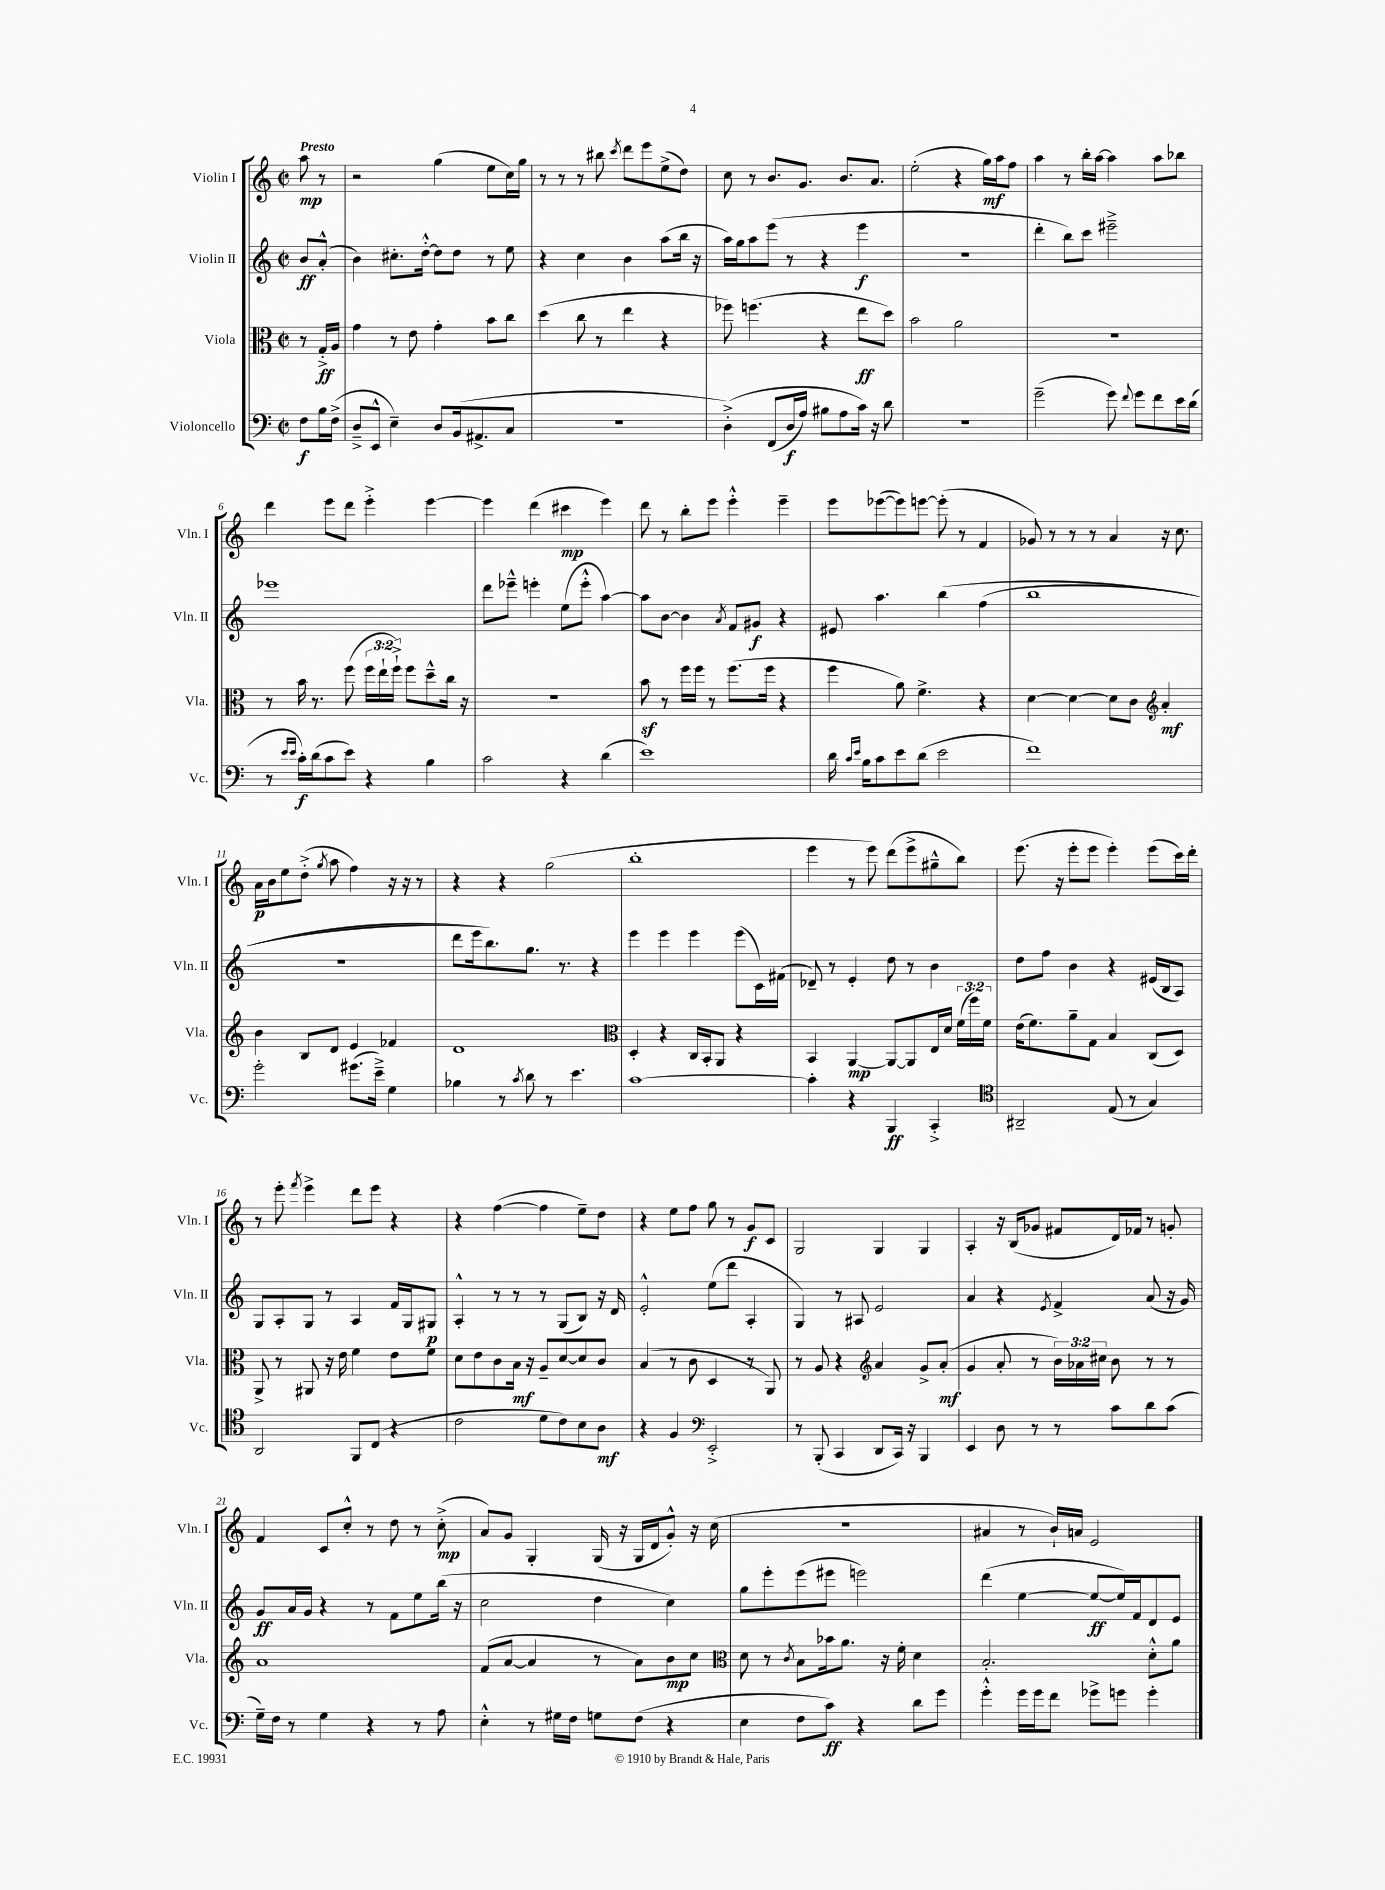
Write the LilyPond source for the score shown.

<<
\new StaffGroup <<
\new Staff = "s0" \with { instrumentName = "Violin I" shortInstrumentName = "Vln. I" } {
    \clef treble \key c \major \defaultTimeSignature \time 2/2 \partial 4 \tempo "Presto"
    \autoBeamOff a''8\mp r8 |
    r2 g''4( e''8[ c''16) g''16] |
    r8 r8 r8 bis''8 \acciaccatura { c'''8 } d'''8[ e'''8 e''8->( d''8]) |
    c''8 r8 b'8.[ g'8.] b'8.[ a'8.] |
    e''2-.( r4 g''16[\mf) a''16 f''8] |
    a''4 r8 b''16[-. a''16]~ a''4 a''8[ bes''8] |
    d'''4 e'''8[ d'''8] e'''4-.-> e'''4~ |
    e'''4 d'''4( cis'''4\mp e'''4) |
    d'''8 r8 b''8[-. e'''8] e'''4-.-^ e'''4-- |
    e'''8[ ees'''8~( ees'''8) e'''8]~ e'''8-.( r8 f'4 |
    ges'8) r8 r8 r8 a'4 r16 c''8. |
    a'16[\p b'16 e''8 d''8]-.->( \acciaccatura { g''8 } a''8 f''4) r16 r16 r8 |
    r4 r4 g''2( |
    b''1-. |
    e'''4 r8 e'''8) d'''8[( e'''8-> gis''8---^ b''8]) |
    e'''8.( r16 e'''8[-. e'''8] e'''4-.) e'''8[( c'''16) d'''16]-. |
    r8 e'''8-. \acciaccatura { f'''8 } e'''4-> d'''8[ e'''8] r4 |
    r4 f''4~( f''4 e''8[--) d''8] |
    r4 e''8[ f''8] g''8 r8 g'8[\f c'8] |
    g2 g4 g4 |
    a4-. r16 b16[( ges'8] fis'8[ d'16) fes'16] r8 g'8-. |
    f'4 c'8[ c''8]-.-^ r8 d''8 r8 c''8-.->\mp( |
    a'8[) g'8] g4-. g16( r16 g16[ d'16 g'8]-.-^) r16 c''16( |
    R1 |
    ais'4 r8 b'16[-!) a'16] e'2 \bar "|." |
}
\new Staff = "s1" \with { instrumentName = "Violin II" shortInstrumentName = "Vln. II" } {
    \clef treble \key c \major \defaultTimeSignature \time 2/2 \partial 4
    \autoBeamOff b'8[\ff a'8]-.-^( |
    b'4) cis''8.[-. d''16]~-.-^ d''8[ d''8] r8 e''8 |
    r4 c''4 b'4 a''8[( b''16] r16 |
    a''16[) g''16 a''8 e'''8]( r8 r4 e'''4\f |
    r1 |
    d'''4-. b''8[) c'''8] eis'''2---> |
    ees'''1 |
    d'''8[ ees'''8]---^ e'''4-. e''8[( e'''8]-.-^ a''4~) |
    a''8[ b'8]~ b'4 \acciaccatura { a'8 } f'8[ gis'8]\f r4 |
    eis'8 a''4. b''4\( f''4( |
    b''1 |
    r1 |
    d'''8[ e'''16) b''8.\) g''8.] r8. r4 |
    e'''4 e'''4 e'''4 e'''8[( c'16) fis'16]( |
    des'8--) r8 e'4-. d''8 r8 b'4 |
    d''8[ f''8] b'4 r4 eis'16[( b16 a8]) |
    g8[ a8-. g8] r8 a4 f'16[ g16 gis8]\p |
    a4-.-^ r8 r8 r8 g8[( b8]) r16 d'16 |
    e'2-.-^ e''8[( d'''8] a4-. |
    g4) r8 ais8 e'2 |
    a'4 r4 \acciaccatura { e'8 } f'4-> a'8( r16 g'16) |
    g'8[\ff a'16 g'16] r4 r8 f'8[ e''8 b''16]( r16 |
    c''2 d''4 c''4) |
    g''8[ e'''8-. e'''8( eis'''8] e'''2) |
    d'''4( e''4~ e''8[~\ff e''16) f'16 d'8 e'8] \bar "|." |
}
\new Staff = "s2" \with { instrumentName = "Viola" shortInstrumentName = "Vla." } {
    \clef alto \key c \major \defaultTimeSignature \time 2/2 \override Staff.TupletNumber.text = #tuplet-number::calc-fraction-text \partial 4
    \autoBeamOff r8 g16[-.->\ff a16] |
    g'4 r8 e'8 g'4-. b'8[ c''8] |
    d''4( c''8 r8 e''4 r4 |
    fes''8) f''4.( r4 e''8[\ff d''8]) |
    b'2 a'2 |
    r1 |
    r8 b'16 r8. f''8( \tuplet 3/2 { f''16[ e''16-! f''16]-!->) } f''8[ d''8---^ c''16] r16 |
    R1 |
    b'8\sf r8 f''16[ f''16] r8 f''8.[( f''16] r4 |
    f''4 a'8) f'4.-> r4 |
    d'4~ d'4~ d'8[ c'8] \clef treble a'4-.\mf |
    b'4 b8[ d'8] e'4 fes'4 |
    d'1 |
    \clef alto d4-. r4 c16[ b,16-. a,8] r4 |
    b,4 a,4~\mp a,8[~ a,8 e16 d'16] \tuplet 3/2 { f'16[( f''16) f'16] } |
    e'16[( f'8.) a'8-- g8] b4 c8[( d8]) |
    a,8-> r8 ais,8 r16 e'16 f'4 e'8[ f'8] |
    d'8[ e'8 c'8 b16]\mf r16 a8[-- d'8~ d'8 c'8] |
    b4( r8 c'8 d4 r8 a,8) |
    r8 a8 r4 \clef treble a'4 g'8[-> a'8]-.\mf( |
    g'4 a'8-. r8 \tuplet 3/2 { b'16[) aes'16 cis''16] } b'8 r8 r8 |
    a'1 |
    f'8[( a'8]~ a'4 r8 a'8[) b'8\mp c''8] |
    \clef alto d'8 r8 \acciaccatura { c'8 } b8[ bes'16 a'8.] r16 f'16-. d'4 |
    b2.-. d'8[-.-^ a'8] \bar "|." |
}
\new Staff = "s3" \with { instrumentName = "Violoncello" shortInstrumentName = "Vc." } {
    \clef bass \key c \major \defaultTimeSignature \time 2/2 \partial 4
    \autoBeamOff f8[\f b16 f16]->( |
    d8[---> e,8]-^ e4--) d8[ b,16( ais,8.-> c8] |
    R1 |
    d4-.->)\( f,8[( d16\f a16]) bis8[ a8 c'16]\) r16 d'8 |
    R1 |
    g'2--( g'8) \appoggiatura { f'8 } g'8[ f'8 e'16 d'16]( |
    r8 \grace { e'16[ e'16] } c'16[-.\f) d'16( c'8 e'8]) r4 b4 |
    c'2 r4 d'4( |
    e'1) |
    d'16 \grace { c'16[ e'16] } b16[ c'8 e'8 d'8]( e'2 |
    f'1) |
    g'2-. gis'8.[( e'16]--->) g4 |
    bes4 r8 \acciaccatura { c'8 } d'8 r8 e'4. |
    c'1~ |
    c'4-. r4 b,,4\ff c,4-.-> |
    \clef tenor ais,2-- e8( r8 g4) |
    a,2 f,8[ c8]( r4 |
    c'2 d'8[ c'8) b8 a8]\mf |
    r4 f4 \clef bass e,2-.-> |
    r8 b,,8-.( c,4 d,8[ c,16]) r16 b,,4 |
    e,4 d8 r8 r8 c'8[ d'8 c'8]( |
    g16[--) f16] r8 g4 r4 r8 a8 |
    e4-.-^ r8 gis16[ f16] g8[ f8]( r4 |
    e4 f8[ c'8]\ff) r4 d'8[ g'8] |
    g'4-.-^ g'16[ g'16 f'8] ges'8[-> g'8] g'4-. \bar "|." |
}
>>
>>
